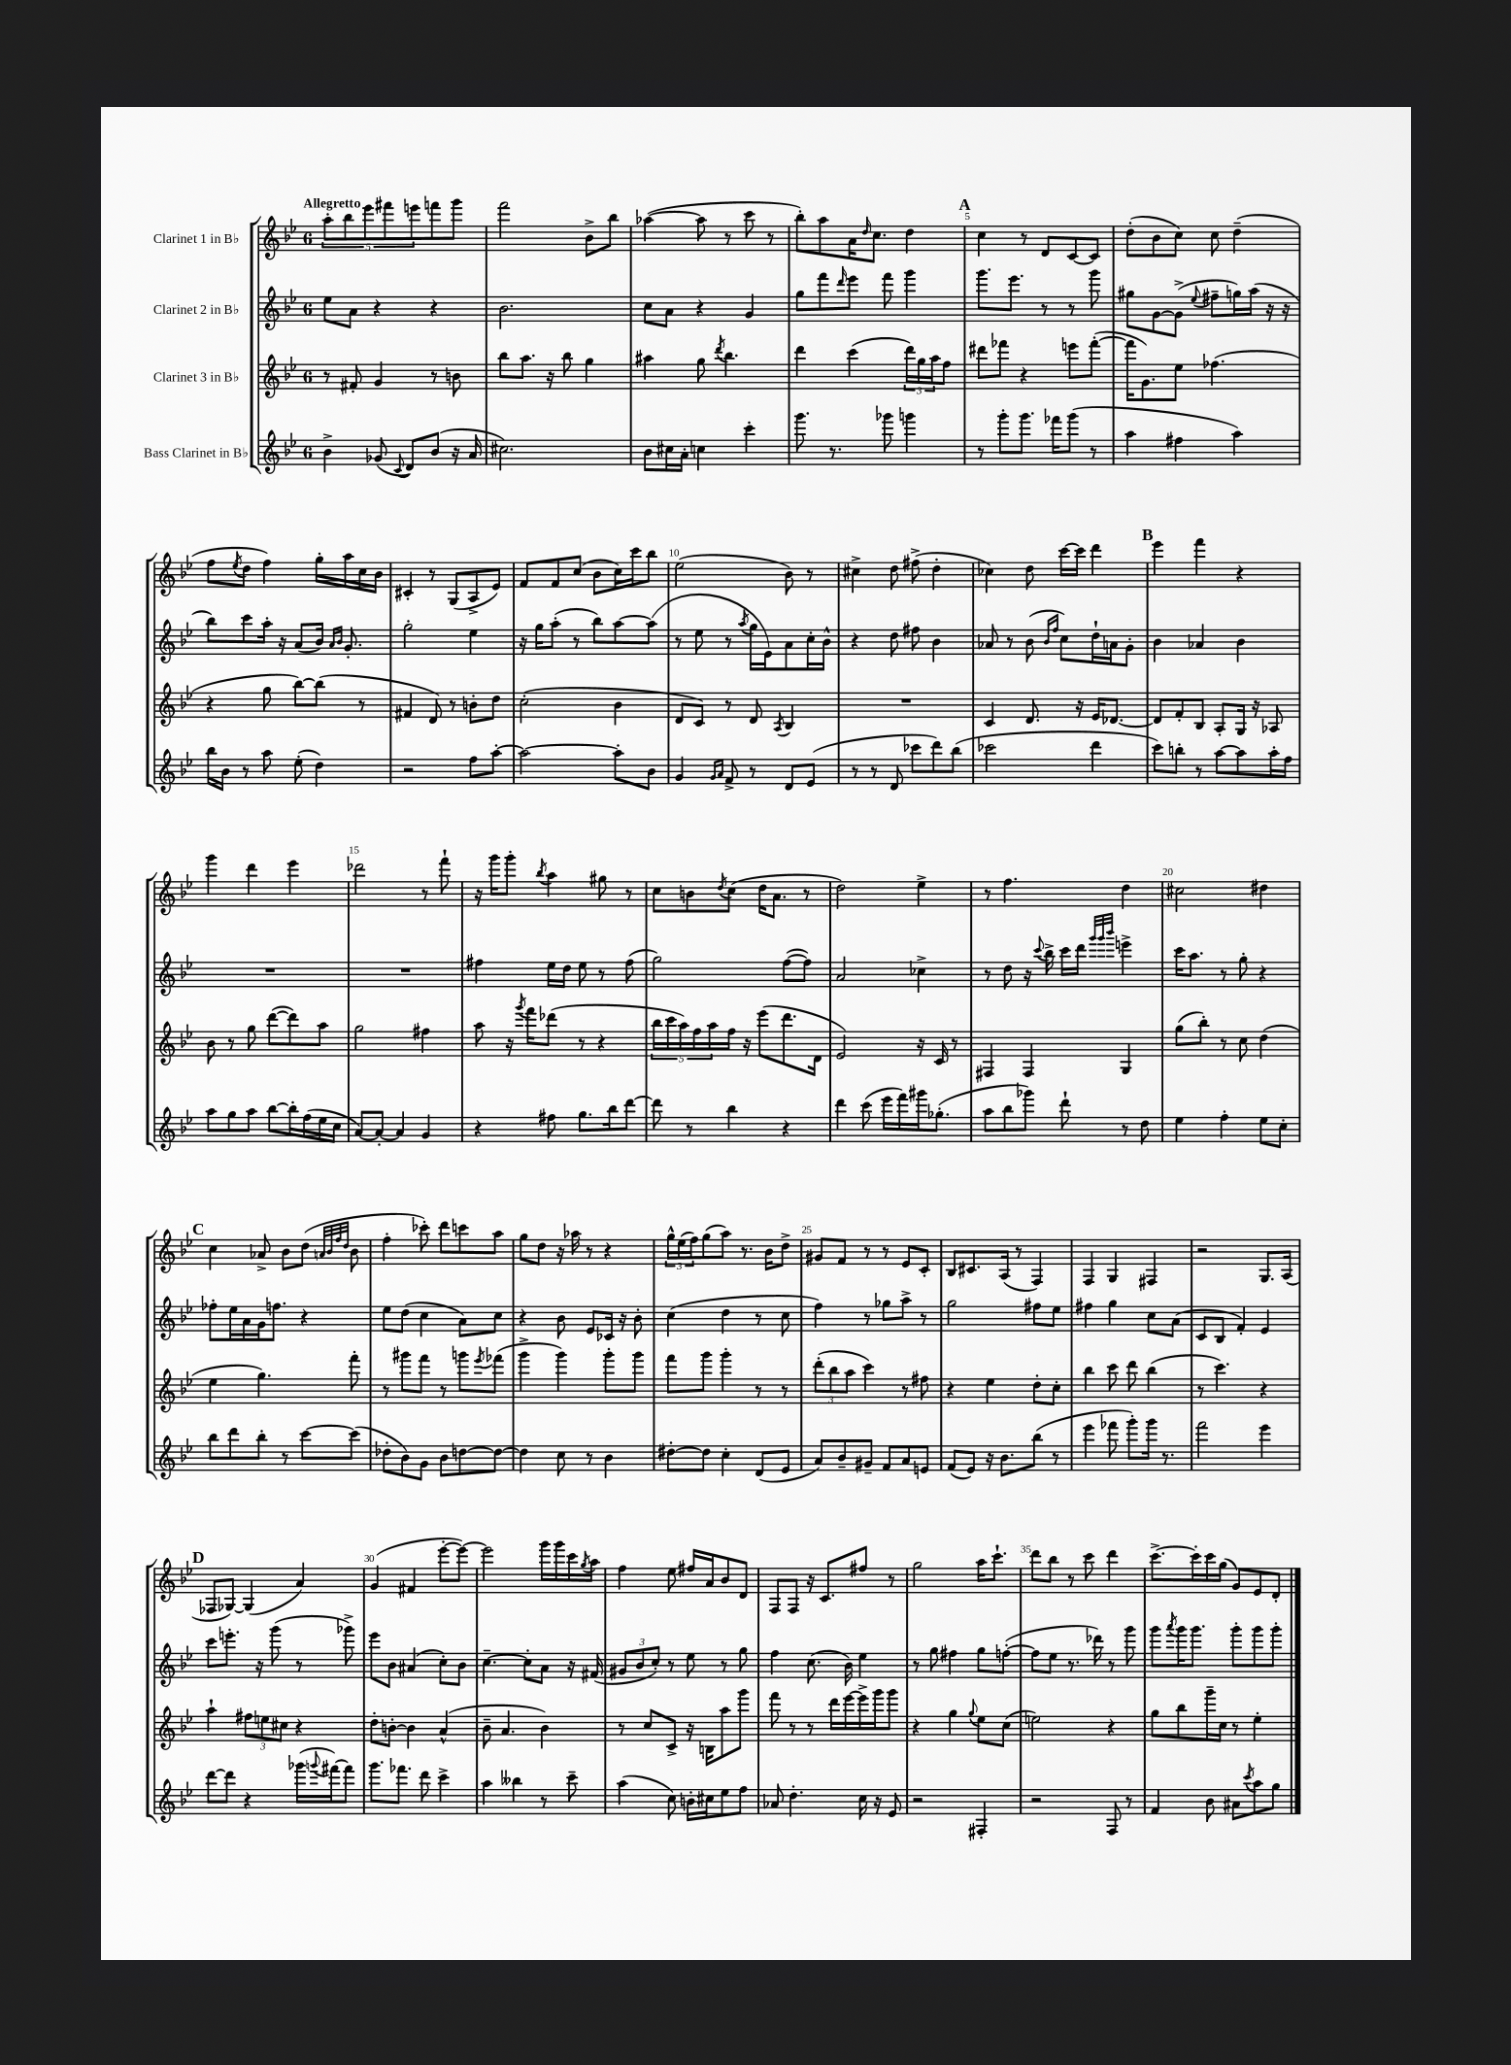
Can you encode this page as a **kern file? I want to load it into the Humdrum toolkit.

**kern	**kern	**kern	**kern
*staff4	*staff3	*staff2	*staff1
*clefG2	*clefG2	*clefG2	*clefG2
*k[b-e-]	*k[b-e-]	*k[b-e-]	*k[b-e-]
*M6/8	*M6/8	*M6/8	*M6/8
4b-^\	8r	8ee-\L	10aa'\L
.	.	.	10bb-\
.	8f#'/	8a\J	.
.	.	.	10eee-\
(8g-/	4g/	4r	.
.	.	.	10fff#\
8qqc/	.	.	.
8d/L)	.	.	.
.	.	.	10eee\
(8b-/J	8r	4r	8fff\
16r	8b\	.	8ggg\J
16a/	.	.	.
=	=	=	=
2.cc#\)	8bb-\L	2.b-\	2fff\
.	8.aa\J	.	.
.	16r	.	.
.	8bb-\	.	.
.	4gg\	.	8b-^\L
.	.	.	8bb-\J
=	=	=	=
8b-\L	4aa#\	8cc\L	([4aa-\
16cc#\L	.	8a\J	.
16a'\JJ	.	.	.
4cc\	8gg\	4r	8aa-\]
.	8qddd/	.	.
.	4.bb-\	.	8r
4ccc'\	.	4g/	8ccc\
.	.	.	8r
=	=	=	=
8.ggg\	4ddd\	8gg\L	8bb-'\L)
.	.	8fff\	8aa\
8.r	.	.	.
.	.	16qqddd/	.
.	(4ccc\	8eee-\J	16a\K
.	.	.	16qqdd/
.	.	.	8.cc\J
8ggg-\	.	8fff\	.
4ggg\	24ddd\LL)	4ggg\	4dd\
.	24gg\	.	.
.	24aa\J	.	.
.	8ff\J	.	.
=	=	=	=
8r	8ddd#\L	8.ggg\L	4cc\
8ggg'\L	8fff-\J	.	.
.	.	8.eee-\J	.
8.ggg\J	4r	.	8r
.	.	8r	8d/L
16fff-\LK	.	.	.
(8ggg\J	8eee\L	8r	[8c/
8r	([8fff-'\J	8ggg\	8c/]J
=	=	=	=
4aa\	16fff-\]LK	8gg#\L	(8dd'\L
.	8.g\)	.	.
.	.	[8g\	8b-\
4ff#\	8ee-\J	(8g^\]J	8cc\J)
.	.	8qqee-/	.
.	(4.ff-\	8ff#~\L	8cc\
4aa\)	.	16gg\L)	(4dd~\
.	.	(16aa\JJ	.
.	.	16r	.
.	.	16r	.
=	=	=	=
16bb-\LL	4r	8bb-\L)	8ff\L
16b-\JJ	.	.	.
.	.	.	8qee-/
8r	.	8ccc\	8dd\J
8aa\	8gg\	16aa'\Jk	4ff\)
.	.	16r	.
(8ee-'\	[8bb-\L)	(8a/L	.
4dd\)	(8bb-\]J	16b-/Jk)	16gg'\LL
.	.	16qqa/LL	.
.	.	16qqb-/JJ	.
.	.	8.g'/	16aa\
.	8r	.	16cc\
.	.	.	16b-\JJ
=	=	=	=
2r	4f#/	2gg'\	4c#'/
.	8d/)	.	8r
.	8r	.	(8G/L
8ff\L	8b'\L	4ee-\	8A^/
[8aa'\J	8dd\J	.	8e-/J)
=	=	=	=
2aa\_	(2cc'\	16r	8f/L
.	.	16gg\LK	.
.	.	(8aa'\J	8f/
.	.	8r	(8cc/J
.	.	8bb-\L)	8b-\L
8aa'\]L	4b-\	[8aa\	16cc\L)
.	.	.	16ccc\J
8b-\J	.	(8aa\]J	8bb-\J
=	=	=	=
4g/	8d/L	8r	(2ee-\
.	8c/J)	8ee-\	.
16qqg/LL	.	.	.
16qqa/JJ	.	.	.
8f^/	8r	8r	.
.	.	8qaa/	.
8r	8d/	16gg\LL	.
.	.	16e-\J)	.
.	8qA/	.	.
8d/L	4B-/	8a\	8b-\)
(8e-/J	.	16cc'\L	8r
.	.	16b-^^\JJ	.
=	=	=	=
8r	2.r	4r	4cc#^\
8r	.	.	.
8d/	.	8dd\	8dd\
8ccc-\L	.	8ff#\	(8ff#^\
8ddd\)	.	4b-\	4dd'\
(8bb-\J	.	.	.
=	=	=	=
2ccc-\	4c/	8a-/	4cc-\)
.	.	8r	.
.	8.d/	(8b-\	8dd\
.	.	16qqb-/LL	.
.	.	16qqff/JJ	.
.	.	8cc\L)	[16ccc\LL
.	16r	.	16ccc\]JJ
4ddd\	16e-/LK	16dd`\L	4ddd\
.	[8.d-/J	16a\J	.
.	.	8g'\J	.
=	=	=	=
8ccc\L)	8d-/]L	4b-\	4eee-\
8bb'\J	8f'/	.	.
8r	8B-/J	4a-/	4fff\
[8aa\L	8A'/L	.	.
8aa\]	16G/Jk	4b-\	4r
.	16r	.	.
16aa'\L	8A-/	.	.
16ff\JJ	.	.	.
=	=	=	=
8aa\L	8b-\	2.r	4ggg\
8gg\	8r	.	.
8aa\J	8gg\	.	4ddd\
[8bb-\L	([8ddd\L	.	.
16bb-'\]L	8ddd\])	.	4eee-\
(16ff\	.	.	.
16ee-\	8aa\J	.	.
16cc\JJ	.	.	.
=	=	=	=
[8a/L)	2gg\	2.r	2ddd-\
8a'/_J	.	.	.
4a/]	.	.	.
4g/	4ff#\	.	8r
.	.	.	8fff`\
=	=	=	=
4r	8aa\	4ff#\	16r
.	.	.	16ggg\LK
.	16r	.	8ggg'\J
.	8qggg/	.	.
.	16fff\LK	.	.
.	.	.	8qbb-/
8ff#\	(8ddd-\J	16ee-\LL	4aa\
.	.	16dd\JJ	.
8.gg\L	8r	8ee-\	.
.	4r	8r	8gg#\
16bb-\k	.	.	.
[8ddd\J	.	(8ff#\	8r
=	=	=	=
8ddd\]	20bb-\LL	2gg\)	8cc\L
.	20ccc\	.	.
.	20aa\)	.	.
8r	.	.	8b\
.	20ff\	.	.
.	20aa\	.	.
.	.	.	8qdd/
4bb-\	16ff\JJ	.	(8cc\J
.	16r	.	.
.	(8eee-\L	.	16dd\LK
.	.	.	8.a\J
4r	8.ddd\	([8ff\L	.
.	.	8ff\]J)	8r
.	16d\Jk	.	.
=	=	=	=
4ddd\	2e-/)	2a/	2dd\)
(8ccc\	.	.	.
16eee-\LL	.	.	.
16fff\)	.	.	.
16ggg#\J	16r	4cc-^\	4ee-^\
(8.gg-'\J	16c/	.	.
.	8r	.	.
=	=	=	=
8aa\L	4F#/	8r	8r
8bb-\	.	8dd\	4.ff\
8ggg-\J)	4F#/	16r	.
.	.	8qqccc/	.
.	.	16bb-^\	.
8ddd`\	.	16ccc\LL	.
.	.	16ddd\JJ	.
.	.	32qqggg/LLL	.
.	.	32qqggg/	.
.	.	32qqbbb-/JJJ	.
8r	4G/	4eee^\	4dd\
8dd\	.	.	.
=	=	=	=
4ee-\	(8gg\L	16ccc\LK	2cc#\
.	.	8.aa\J	.
.	8bb-'\J)	.	.
4ff'\	8r	8r	.
.	8cc\	8gg'\	.
8ee-\L	(4dd\	4r	4dd#\
8cc'\J	.	.	.
=	=	=	=
8bb-\L	4ee-\	8ff-'\L	4cc\
8ddd\	.	16ee-\L	.
.	.	16a\	.
8bb-'\J	4.gg\)	16g\J	8a-^/
.	.	8.ff\J	.
8r	.	.	8b-\L
[8ccc\L	.	4r	(8dd\J
.	.	.	32qqa/LLL
.	.	.	32qqb-/
.	.	.	32qqff/
.	.	.	32qqdd/JJJ
(8ccc\]J	8fff'\	.	8b-\
=	=	=	=
8dd-'\L	8r	8ee-\L	4ff'\
8b-\)	8ggg#\L	(8dd\J	.
8g\J	8fff\J	4cc\	8ccc-'\)
8b-\L	8r	.	8ddd\L
[8dd\	8ggg\L	8a\L)	8ccc\
.	8qeee-/	.	.
8dd\_J	(8fff-\J	8cc\J	8aa\J
=	=	=	=
4dd\]	4ggg^\	4r	8gg\L
.	.	.	8dd\J
8cc\	4ggg\)	8b-\	16r
.	.	.	16aa-\
8r	.	8e-/L	8r
4b-\	8ggg'\L	16c-/Jk	4r
.	.	16r	.
.	8ggg\J	8b-'\	.
=	=	=	=
[8dd#'\L	8fff\L	(4cc\	24gg^^\LL
.	.	.	(24ee-\
.	.	.	24ff\J)
8dd#\]J	8ggg\J	.	(8gg\
4cc'\	4ggg'\	4dd\	8aa\J)
.	.	.	8.r
(8d/L	8r	8r	.
.	.	.	16b-\LK
8e-/J	8r	8cc\	8dd^\J
=	=	=	=
8a/L)	(12ddd'\L	4ff\)	8g#/L
.	12bb-\	.	.
8b-~/	.	.	8f/J
.	12aa\J	.	.
8g#~/J	4ccc\)	8r	8r
8f/L	.	8gg-\L	8r
8a/	8r	8aa^\J	8e-/L
8e/J	8ff#\	8r	8c'/J
=	=	=	=
(8f/L	4r	2gg\	8B-/L
8e-/J)	.	.	8.c#/
16r	4ee-\	.	.
8.b-\L	.	.	(16A/Jk
.	.	.	8r
(8bb-\J	8dd'\L	8ff#\L	4F/)
8r	8cc'\J	8ee-\J	.
=	=	=	=
4eee-\	4bb-\	4ff#\	4F/
8fff-\	8ccc\	4gg\	4G/
8ggg'\L)	8ddd\	.	.
16ggg\Jk	(4bb-\	8cc\L	4F#/
8.r	.	.	.
.	.	(8a\J	.
=	=	=	=
2fff\	8r	8c/L	2r
.	4.ccc\)	8B-/J	.
.	.	4f'/)	.
4eee-\	4r	4e-/	8.G/L
.	.	.	(16A/Jk
=	=	=	=
[8ddd\L	4aa`\	8ccc\L	8F-/L
8ddd\]J	.	8.eee'\J	[8G-/J)
4r	12ff#\L	.	(4G-/]
.	.	16r	.
.	12ee\	.	.
.	.	(8ggg\	.
.	12cc#\J	.	.
(16ggg-\LL	4r	8r	4a/)
8qqggg/	.	.	.
[16fff#\J)	.	.	.
8fff#\]J	.	8ggg-^\)	.
=	=	=	=
8.ggg\L	8dd'\L	8eee-\L	(4g/
.	[8b'\J	8b-\J	.
8.fff-\J	.	.	.
.	4b\]	(4a#/	4f#/
8ddd\	.	.	.
4ccc^\	(4a^^/	8cc'\L)	[8eee-'\L
.	.	8b-\J	8eee-\_J)
=	=	=	=
4aa\	8b-~\	[4.cc~\	2eee-\]
.	4.a/	.	.
4bb--\	.	.	.
.	.	8cc'\]L	.
8r	4b-\)	8a\J	16ggg\LL
.	.	.	16ggg\
8ccc~\	.	16r	16ccc\
.	.	.	8qgg/
.	.	(16f#/	16aa\JJ
=	=	=	=
(4aa\	8r	12g#/L	4ff\
.	.	12b-/	.
.	8cc/L	.	.
.	.	12cc'/J)	.
8cc\)	8c^/J	8r	8ee-\
16b'\LL	16r	8ee-\	16ff#/LL
16cc#\J	16B\LK	.	16a/J
8ee-\	8aa\	8r	8b-/
8ff\J	8ggg\J	8gg\	8d/J
=	=	=	=
8a-/	8fff\	4ff\	8F/L
4.dd'\	8r	.	8F/J
.	8r	(8.cc\	16r
.	.	.	8.c/L
.	16ddd\LL	.	.
.	[16eee-\	16b-\)	.
16cc\	16eee-^\]	4ee-\	8ff#/J
16r	16ggg\J	.	.
8e-/	8ggg\J	.	8r
=	=	=	=
2r	4r	8r	2gg\
.	.	8gg\	.
.	4gg\	4ff#\	.
.	8qqgg/	.	.
4F#'/	8ee-\L	8gg\L	16aa\LK
.	.	.	8.ccc`\J
.	(8cc\J	([8ff'\J	.
=	=	=	=
2r	2ee\)	8ff\]L	8ddd\L
.	.	8ee-\J	8bb-\J
.	.	8.r	8r
.	.	.	8ccc\
.	.	16ddd-\)	.
8F/	4r	8r	4ddd\
8r	.	8ggg\	.
=	=	=	=
4f/	8gg\L	8ggg\L	[8.ccc^\L
.	.	8qaaa/	.
.	8bb-\	16ggg\K	.
.	.	8.ggg\J	16ccc'\]L
8b-\	16ggg~\L	.	16ccc\
.	16cc\JJ	.	(16gg\JJ
8a#\L	8r	8ggg'\L	8g/L)
8qccc/	.	.	.
8aa\	4ee-'\	8ggg\	8e-/
8gg\J	.	8ggg'\J	8d'/J
==	==	==	==
*-	*-	*-	*-
